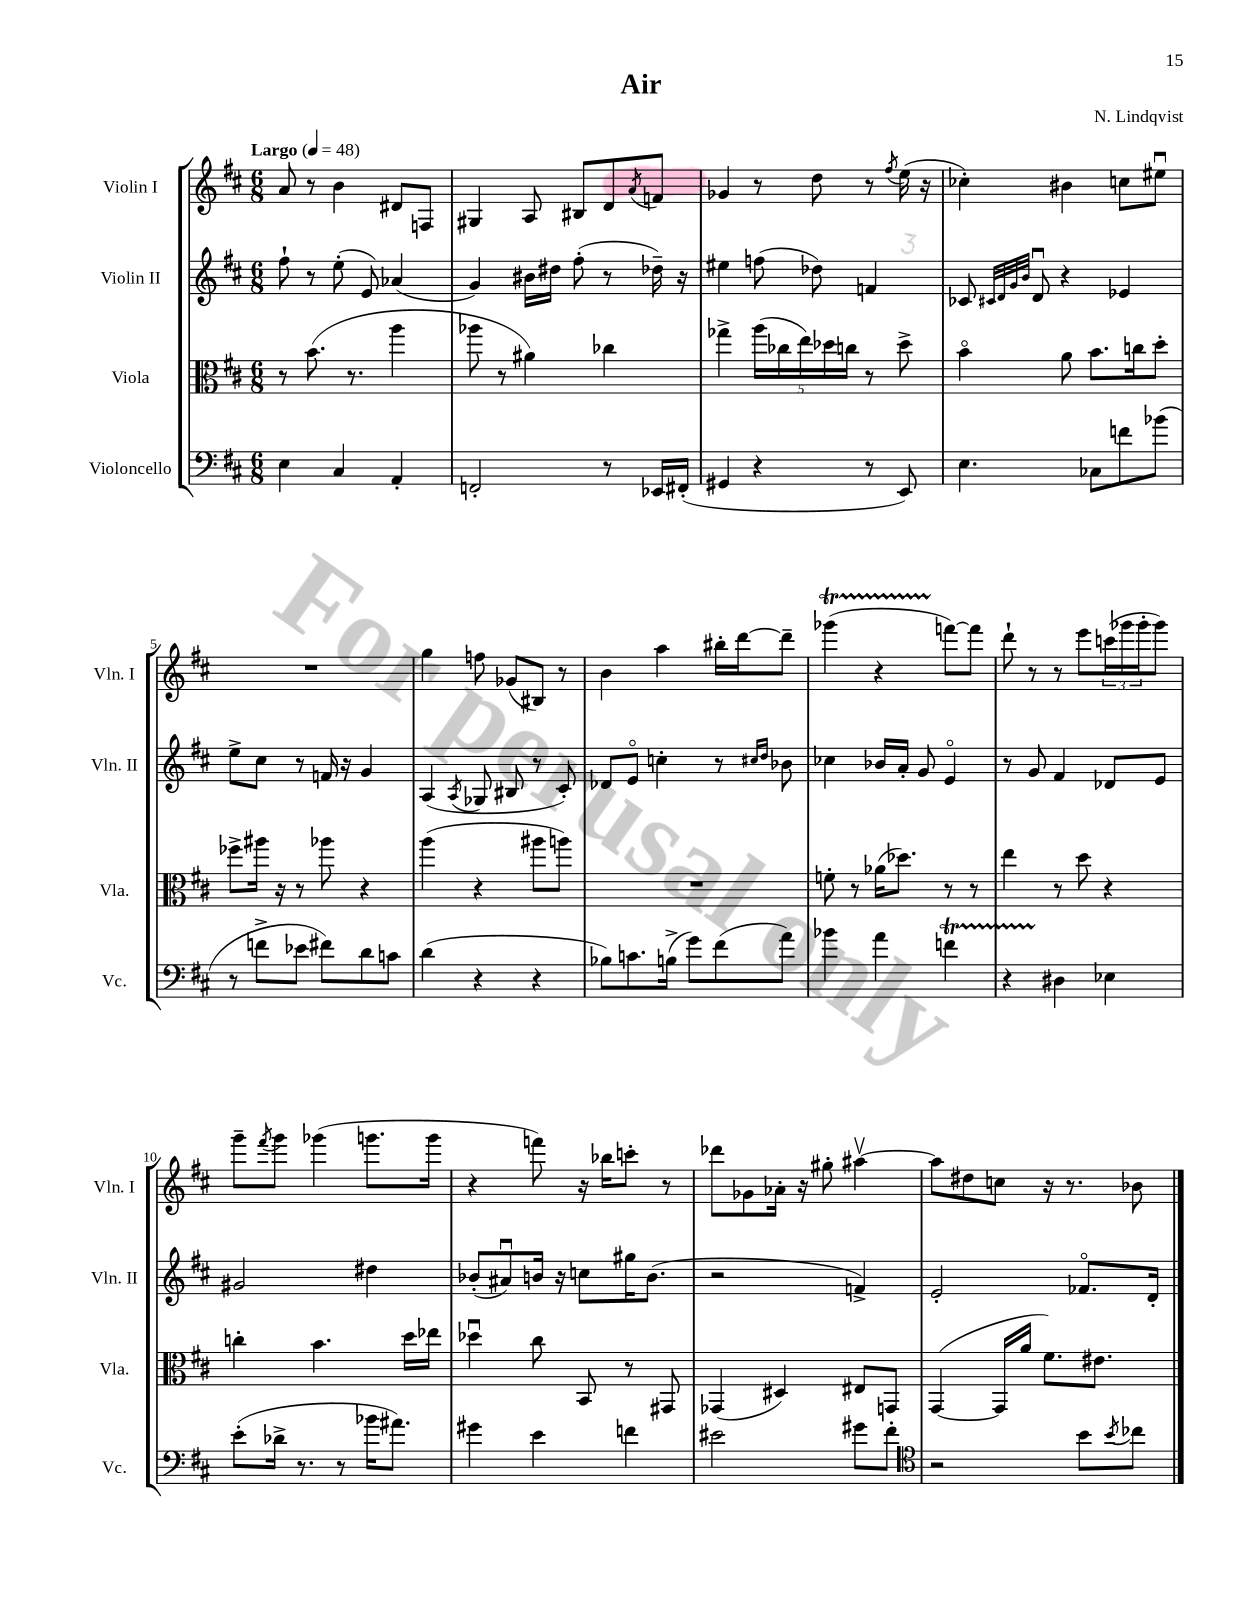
\header { title = "Air" composer = "N. Lindqvist" }
<<
\new StaffGroup <<
\new Staff = "s0" \with { instrumentName = "Violin I" shortInstrumentName = "Vln. I" } {
    \clef treble \key d \major \numericTimeSignature \time 6/8 \tempo "Largo" 4 = 48
    a'8 r8 b'4 dis'8 f8 |
    gis4 a8 bis8 d'8 \acciaccatura { a'8 } f'8 |
    ges'4 r8 d''8 r8 \acciaccatura { fis''8 } e''16( r16 |
    ces''4-.) bis'4 c''8 eis''8\downbow |
    R2. |
    g''4 f''8 ges'8( bis8) r8 |
    b'4 a''4 bis''16-. d'''16~ d'''8-- |
    ges'''4\startTrillSpan( r4 f'''8~\stopTrillSpan) f'''8 |
    d'''8-! r8 r8 e'''8 \tuplet 3/2 { c'''16( ges'''16 ges'''16-. } ges'''8) |
    g'''8-- \acciaccatura { fis'''8 } g'''8 ges'''4( g'''8. g'''16 |
    r4 f'''8) r16 bes''16 c'''8-. r8 |
    des'''8 ges'8 aes'16-. r16 gis''8-. ais''4~\upbow |
    ais''8 dis''8 c''8 r16 r8. bes'8 \bar "|." |
}
\new Staff = "s1" \with { instrumentName = "Violin II" shortInstrumentName = "Vln. II" } {
    \clef treble \key d \major \numericTimeSignature \time 6/8
    fis''8-! r8 e''8-.( e'8) aes'4( |
    g'4) bis'16 dis''16 fis''8-.( r8 des''16--) r16 |
    eis''4 f''8( des''8) f'4 |
    ces'8 \grace { cis'32 d'32 g'32 b'32 } d'8\downbow r4 ees'4 |
    e''8-> cis''8 r8 f'16 r16 g'4 |
    a4( \acciaccatura { a8 } ges8 bis8 r8 cis'8-.) |
    des'8 e'8\flageolet c''4-. r8 \grace { cis''16 d''16 } bes'8 |
    ces''4 bes'16 a'16-. g'8 e'4\flageolet |
    r8 g'8 fis'4 des'8 e'8 |
    gis'2 dis''4 |
    bes'8-.( ais'8\downbow) b'16 r16 c''8 gis''16 b'8.( |
    r2 f'4->) |
    e'2-. fes'8.\flageolet d'16-. \bar "|." |
}
\new Staff = "s2" \with { instrumentName = "Viola" shortInstrumentName = "Vla." } {
    \clef alto \key d \major \numericTimeSignature \time 6/8
    r8 b'8.( r8. a''4 |
    aes''8 r8 ais'4) ces''4 |
    ges''4-> \tuplet 5/4 { a''16( ces''16 e''16) des''16 c''16 } r8 des''8-> |
    b'4\flageolet a'8 b'8. c''16 d''8-. |
    fes''8-> ais''16 r16 r8 aes''8 r4 |
    a''4( r4 ais''8 a''8) |
    R2. |
    f'8-. r8 aes'16( des''8.) r8 r8 |
    e''4 r8 d''8 r4 |
    c''4-. b'4. d''16 ees''16 |
    des''4\downbow cis''8 b,8 r8 gis,8 |
    ges,4( dis4) eis8 g,8 |
    g,4~( g,16 a'16 fis'8.) eis'8. \bar "|." |
}
\new Staff = "s3" \with { instrumentName = "Violoncello" shortInstrumentName = "Vc." } {
    \clef bass \key d \major \numericTimeSignature \time 6/8
    e4 cis4 a,4-. |
    f,2-. r8 ees,16 fis,16-.( |
    gis,4 r4 r8 e,8) |
    e4. ces8 f'8 bes'8( |
    r8 f'8-> ees'8 fis'8) d'8 c'8 |
    d'4( r4 r4 |
    bes8) c'8. b16->( g'8) fis'8( a'8) |
    bes'4 a'4 f'4\startTrillSpan |
    r4 dis4\stopTrillSpan ees4 |
    e'8-.( des'16-> r8. r8 bes'16 ais'8.) |
    gis'4 e'4 f'4 |
    eis'2 gis'8 fis'8-. |
    \clef tenor r2 b'8 \acciaccatura { b'8 } ces''8 \bar "|." |
}
>>
>>
